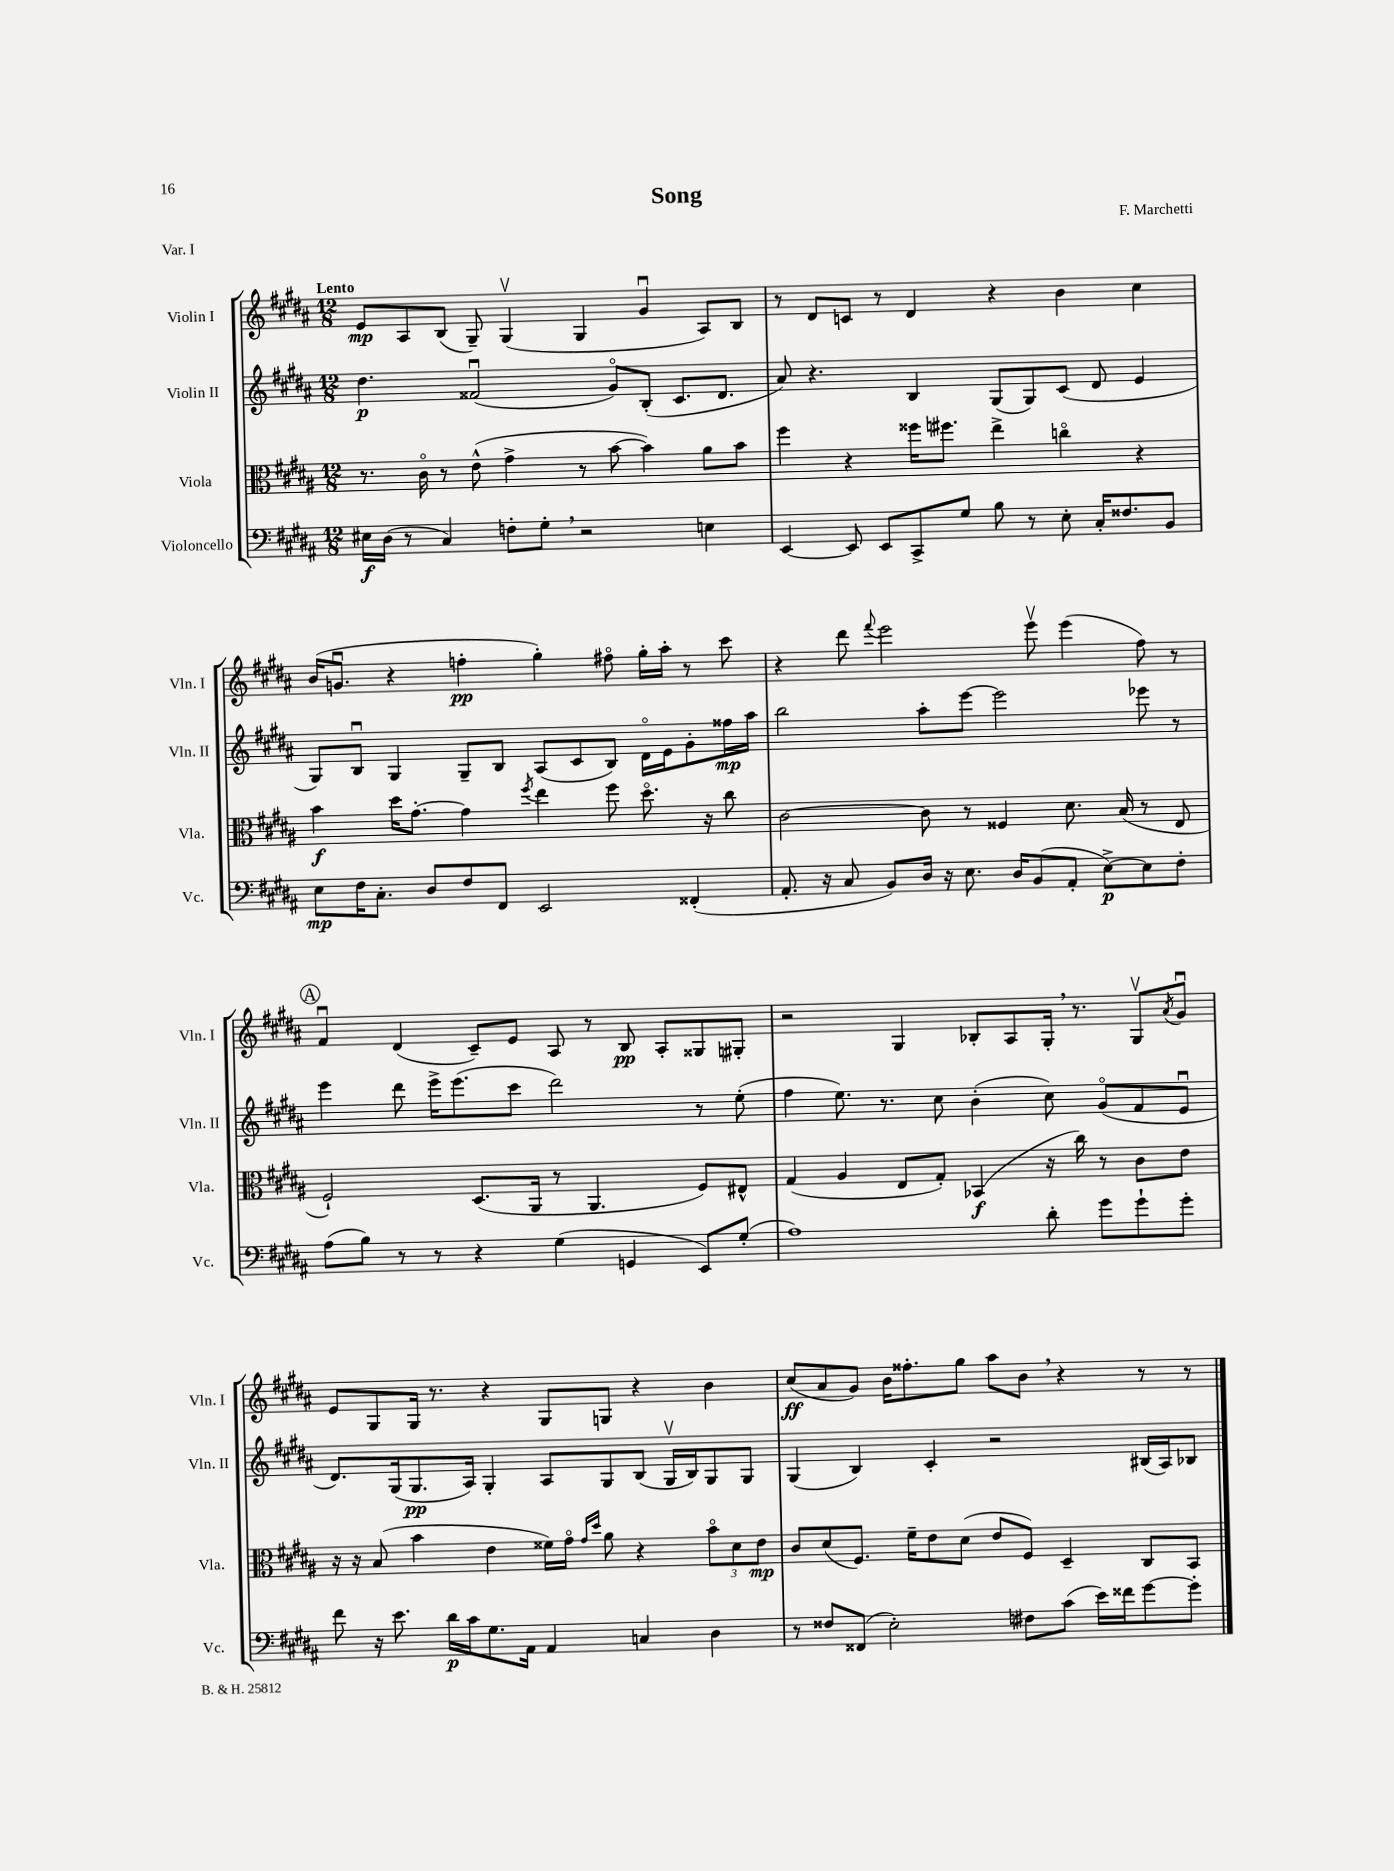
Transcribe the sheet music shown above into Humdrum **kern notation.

**kern	**dynam	**kern	**dynam	**kern	**dynam	**kern	**dynam
*part4	*part4	*part3	*part3	*part2	*part2	*part1	*part1
*staff4	*staff4	*staff3	*staff3	*staff2	*staff2	*staff1	*staff1
*I"Violoncello	*	*I"Viola	*	*I"Violin II	*	*I"Violin I	*
*I'Vc.	*	*I'Vla.	*	*I'Vln. II	*	*I'Vln. I	*
*clefF4	*	*clefC3	*	*clefG2	*	*clefG2	*
*k[f#c#g#d#a#]	*	*k[f#c#g#d#a#]	*	*k[f#c#g#d#a#]	*	*k[f#c#g#d#a#]	*
*M12/8	*	*M12/8	*	*M12/8	*	*M12/8	*
=1	=1	=1	=1	=1	=1	=1	=1
!	!	!	!	!	!	!LO:TX:a:B:t=Lento	!
16E#X\LL	f	8.r	.	4.dd#\	p	8e/L	mp
(16D#\JJ	.	.	.	.	.	.	.
8r	.	.	.	.	.	8A#/	.
.	.	16c#\	.	.	.	.	.
4C#/)	.	8r	.	.	.	(8B/J	.
.	.	(8e^^\	.	(2f##Xu/	.	8G#~/)	.
8Fn'\L	.	4g#^\	.	.	.	(4G#v/	.
8G#',\J	.	.	.	.	.	.	.
2r	.	8r	.	.	.	4G#/	.
.	.	[8b\	.	8g#/L)	.	.	.
.	.	4b\])	.	(8B'/J	.	4g#u/	.
.	.	.	.	8.c#/L	.	.	.
4En\	.	8a#\L	.	.	.	8A#/L)	.
.	.	.	.	8.d#/J	.	.	.
.	.	8b\J	.	.	.	8B/J	.
=2	=2	=2	=2	=2	=2	=2	=2
[4EE/	.	4ff#\	.	8a#/)	.	8r	.
.	.	.	.	4.r	.	8d#/L	.
8EE/]	.	4r	.	.	.	8cn/J	.
8EE/L	.	.	.	.	.	8r	.
8CC#^/	.	16ff##X\KL	.	4B/	.	4d#/	.
.	.	8.ff#X\J	.	.	.	.	.
8G#/J	.	.	.	.	.	.	.
8B\	.	4ee^\	.	(8G#/L	.	4r	.
8r	.	.	.	8G#/)	.	.	.
8E'\	.	4ccn\	.	(8c#/J	.	4b\	.
16C#'/KL	.	.	.	8d#/	.	.	.
8.F##X/	.	.	.	.	.	.	.
.	.	4r	.	4e/	.	4cc#\	.
8BB/J	.	.	.	.	.	.	.
!!LO:LB:g=z
=3	=3	=3	=3	=3	=3	=3	=3
8E\L	mp	4b\	f	8G#/L)	.	(16b/KL	.
.	.	.	.	.	.	8.gnu/J	.
16F#\K	.	.	.	8Bu/J	.	.	.
8.C#'\J	.	.	.	.	.	.	.
.	.	16dd#\KL	.	4G#/	.	4r	.
.	.	[8.g#'\J	.	.	.	.	.
8D#/L	.	.	.	.	.	.	.
8F#/	.	4g#\]	.	8G#~/L	.	4ffn'\	pp
8FF#/J	.	.	.	8B/J	.	.	.
.	.	8qff#/	.	.	.	.	.
2EE/	.	4ee\	.	(8A#/L	.	4gg#'\)	.
.	.	.	.	8c#/	.	.	.
.	.	8ff#\	.	8B/J)	.	8ff#X\	.
.	.	8.dd#\	.	16d#\LL	.	16gg#'\LL	.
.	.	.	.	16e\J	.	16aa#'\JJ	.
(4FF##X'/	.	.	.	8g#'\	.	8r	.
.	.	16r	.	.	.	.	.
.	.	8cc#\	.	16ff##X\L	mp	8ccc#\	.
.	.	.	.	16aa#\JJ	.	.	.
=4	=4	=4	=4	=4	=4	=4	=4
8.AA#'/	.	[2c#\	.	2bb\	.	4r	.
16r	.	.	.	.	.	.	.
8C#/	.	.	.	.	.	8ddd#\	.
.	.	.	.	.	.	8qqfff#/	.
8BB/L)	.	.	.	.	.	2eee\	.
16D#/Jk	.	8c#\]	.	8aa#'\L	.	.	.
16r	.	.	.	.	.	.	.
8.E\	.	8r	.	[8eee\J	.	.	.
.	.	4F##X/	.	2eee\]	.	.	.
16D#/KL	.	.	.	.	.	.	.
(8BB/	.	.	.	.	.	8eeev\	.
8AA#'/J	.	8.d#\	.	.	.	(4eee\	.
[8E^\L)	p	.	.	.	.	.	.
.	.	(16B/	.	.	.	.	.
8E\]	.	8r	.	8eee-X\	.	8ff#\)	.
8F#'\J	.	8E/	.	8r	.	8r	.
!!LO:LB:g=z
!!LO:REH:place=s1:t=A
=5	=5	=5	=5	=5	=5	=5	=5
(8A#\L	.	2F#`/)	.	4eee\	.	4f#u/	.
8B\J)	.	.	.	.	.	.	.
8r	.	.	.	8ddd#\	.	(4d#/	.
8r	.	.	.	16eee^\KL	.	.	.
.	.	.	.	(8.eee\	.	.	.
4r	.	(8.D#/L	.	.	.	8c#~/L)	.
.	.	.	.	8ccc#\J	.	8e/J	.
.	.	16AA#/Jk	.	.	.	.	.
(4G#\	.	8r	.	2ddd#\)	.	8A#/	.
.	.	4.AA#/	.	.	.	8r	.
4GGn/	.	.	.	.	.	8B/	pp
.	.	.	.	.	.	8A#'/L	.
8EE/L)	.	8F#/L)	.	8r	.	8G##X/	.
(8G#'/J	.	8E#X^^/J	.	(8ee'\	.	8G#X'/J	.
=6	=6	=6	=6	=6	=6	=6	=6
1A#)	.	(4G#/	.	4ff#\	.	2r	.
.	.	4A#/	.	8.ee\)	.	.	.
.	.	.	.	8.r	.	.	.
.	.	8E/L	.	.	.	4G#/	.
.	.	8G#'/J)	.	8cc#\	.	.	.
.	.	(4BB-X/	f	(4b'\	.	8B-X'/L	.
.	.	.	.	.	.	8A#/	.
8d#'\	.	16r	.	8cc#\)	.	16G#',/Jk	.
.	.	16cc#\)	.	.	.	8.r	.
8g#\L	.	8r	.	(8g#/L	.	.	.
8g#`\	.	8c#\L	.	8f#/	.	8G#v/L	.
.	.	.	.	.	.	8qa#/	.
8g#'\J	.	8e\J	.	8eu/J	.	8g#u/J	.
!!LO:LB:g=z
=7	=7	=7	=7	=7	=7	=7	=7
8f#\	.	16r	.	8.d#/L)	.	8e/L	.
.	.	16r	.	.	.	.	.
16r	.	(8B/	.	.	.	8G#/	.
8.e\	.	.	.	(16G#/k	.	.	.
.	.	4b\	.	8.G#/	pp	16G#/Jk	.
.	.	.	.	.	.	8.r	.
16d#\LL	p	.	.	.	.	.	.
16c#\J	.	.	.	16A#/Jk)	.	.	.
8.G#\	.	4e\	.	4G#'/	.	4r	.
16AA#\Jk	.	.	.	.	.	.	.
4AA#/	.	16f##X\LL)	.	8A#/L	.	8G#/L	.
.	.	16g#\JJ	.	.	.	.	.
.	.	16qqg#/LL	.	.	.	.	.
.	.	16qqdd#/JJ	.	.	.	.	.
.	.	8a#\	.	8G#/	.	8Gn/J	.
4Cn/	.	4r	.	(8B/J	.	4r	.
.	.	.	.	16G#v/LL	.	.	.
.	.	.	.	16B/J)	.	.	.
4D#\	.	12b\L	.	8G#/	.	4b\	.
.	.	12d#\	.	.	.	.	.
.	.	.	.	8G#/J	.	.	.
.	.	12e\J	mp	.	.	.	.
=8	=8	=8	=8	=8	=8	=8	=8
8r	.	8c#/L	.	(4G#/	.	(8cc#/L	ff
8F##X/L	.	(8d#/	.	.	.	8a#/	.
(8FF##X/J	.	8.F#/J)	.	4B/)	.	8g#/J)	.
2E'\)	.	.	.	.	.	16b\KL	.
.	.	16f#~\KL	.	.	.	8.ff##X'\	.
.	.	8e\	.	4c#'/	.	.	.
.	.	(8d#\J	.	.	.	8gg#\J	.
.	.	8e/L	.	2r	.	8aa#\L	.
8F#X\L	.	8F#/J)	.	.	.	8b,\J	.
(8c#\J	.	4D#~/	.	.	.	4r	.
16e\LL)	.	.	.	.	.	.	.
16f##X\J	.	.	.	.	.	.	.
[8g#\	.	8C#/L	.	(16B#X/LL	.	8r	.
.	.	.	.	16A#/J)	.	.	.
8g#'\J]	.	8BB/J	.	8B-X/J	.	8r	.
==	==	==	==	==	==	==	==
*-	*-	*-	*-	*-	*-	*-	*-
